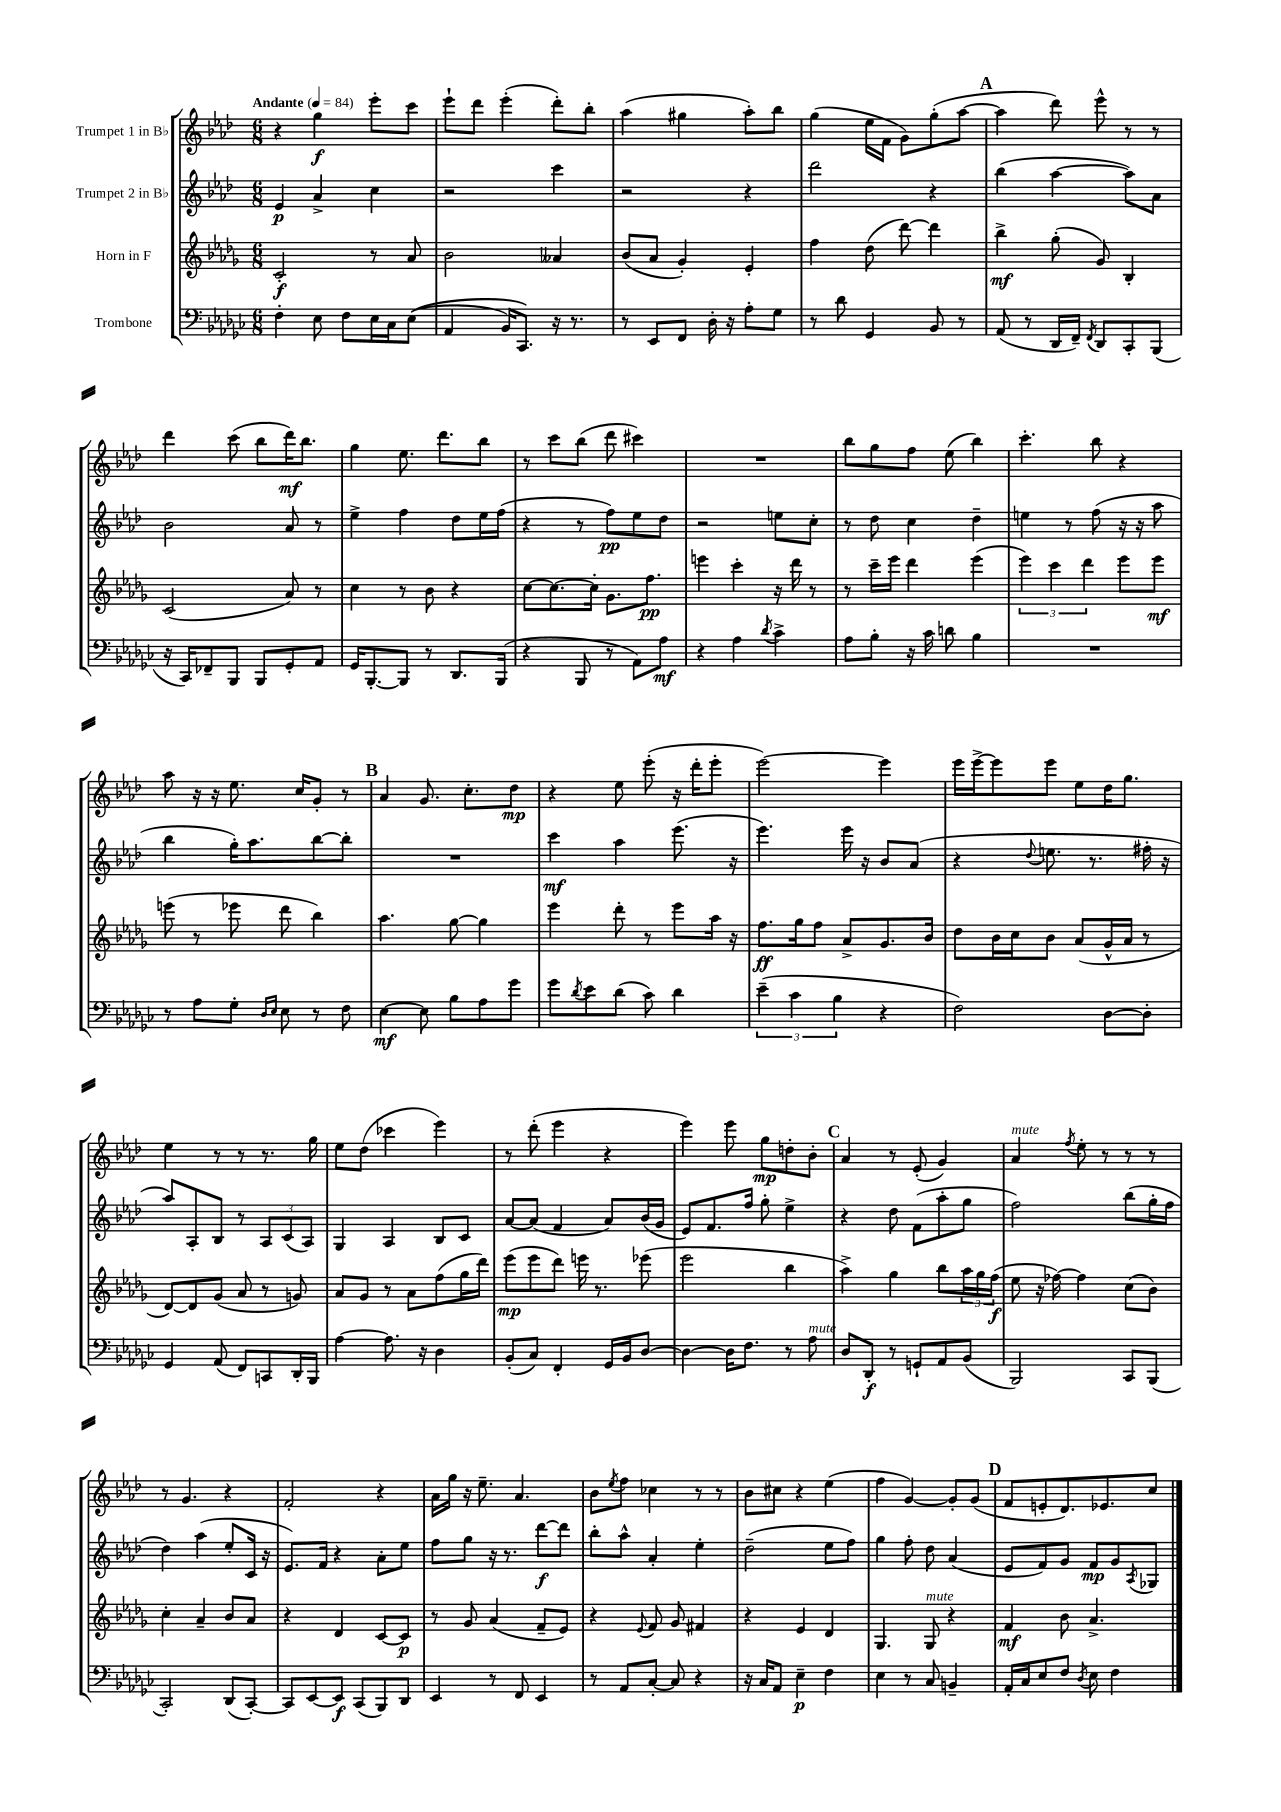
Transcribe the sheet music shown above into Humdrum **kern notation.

**kern	**kern	**kern	**kern
*staff4	*staff3	*staff2	*staff1
*clefF4	*clefG2	*clefG2	*clefG2
*k[b-e-a-d-g-c-]	*k[b-e-a-d-g-]	*k[b-e-a-d-]	*k[b-e-a-d-]
*M6/8	*M6/8	*M6/8	*M6/8
*MM84	*MM84	*MM84	*MM84
4F'\	2c'/	4e-/	4r
8E-\	.	4a-^/	4gg\
8F\L	.	.	.
16E-\L	8r	4cc\	8eee-'\L
16C-\J	.	.	.
&((8E-\J	8a-/	.	8ccc\J
=	=	=	=
4AA-/	2b-\	2r	8eee-`\L
.	.	.	8ddd-\J
16BB-/LK)	.	.	(4eee-'\
8.CC-/J&)	.	.	.
16r	4a--/	4ccc\	8ddd-'\L)
8.r	.	.	.
.	.	.	8bb-'\J
=	=	=	=
8r	(8b-/L	2r	(4aa-\
8EE-/L	8a-/J	.	.
8FF/J	4g-'/)	.	4gg#\
16D-'\	.	.	.
16r	.	.	.
8A-'\L	4e-'/	4r	8aa-'\L)
8G-\J	.	.	8bb-\J
=	=	=	=
8r	4ff\	2ddd-\	(4gg\
8d-\	.	.	.
4GG-/	(8dd-\	.	16ee-\LL
.	.	.	16f\JJ
.	[8ddd-\)	.	8g\L)
8BB-/	4ddd-\]	4r	(8gg'\
8r	.	.	[8aa-\J
=	=	=	=
(8AA-/	4bb-^\	(4bb-\	4aa-\]
8r	.	.	.
16DD-/LL	(8gg-'\	[4aa-\	8ddd-\)
16FF~/JJ)	.	.	.
8qFF/	.	.	.
8DD-/L	8g-/)	.	8eee-^^\
8CC-'/	4B-'/	8aa-\]L)	8r
(8BBB-/J	.	8a-\J	8r
=	=	=	=
16r	(2c/	2b-\	4ddd-\
16CC-/LK)	.	.	.
8FF-~/	.	.	.
8BBB-/J	.	.	(8ccc\
8BBB-/L	.	.	8bb-\L
8GG-'/	8a-/)	8a-/	16ddd-\K)
.	.	.	8.bb-\J
8AA-/J	8r	8r	.
=	=	=	=
16GG-/LK	4cc\	4ee-^\	4gg\
[8.BBB-'/	.	.	.
8BBB-/]J	8r	4ff\	8.ee-\
8r	8b-\	.	.
.	.	.	8.ddd-\L
8.DD-/L	4r	8dd-\L	.
.	.	16ee-\L	8bb-\J
(16BBB-/Jk	.	(16ff\JJ	.
=	=	=	=
4r	[8cc\L	4r	8r
.	8.cc\_	.	8ccc\L
8BBB-/	.	8r	(8bb-\J
.	16cc'\]Jk	.	.
8r	8.g-\L	8ff\L)	8ddd-\
8AA-\L)	.	8ee-\	4ccc#\)
.	8.ff\J	.	.
8A-\J	.	8dd-\J	.
=	=	=	=
4r	4eee\	2r	2.r
4A-\	4ccc'\	.	.
8qd-/	.	.	.
4c-^\	16r	8ee\L	.
.	16ddd-\	.	.
.	8r	8cc'\J	.
=	=	=	=
8A-\L	8r	8r	8bb-\L
8B-'\J	16ccc~\LL	8dd-\	8gg\
.	16eee-\JJ	.	.
16r	4ddd-\	4cc\	8ff\J
16c-\	.	.	.
8d\	.	.	(8ee-\
4B-\	(4eee-\	4dd-~\	4bb-\)
=	=	=	=
2.r	6eee-\)	4ee\	4.ccc'\
.	6ccc\	.	.
.	.	8r	.
.	6ddd-\	.	.
.	.	(8ff\	8bb-\
.	8eee-\L	16r	4r
.	.	16r	.
.	8eee-\J	8aa-\	.
=	=	=	=
8r	(8eee\	4bb-\	8aa-\
8A-\L	8r	.	16r
.	.	.	16r
8G-'\J	8eee-\	16gg'\LK)	8.ee-\
.	.	8.aa-\	.
16qqD-/LL	.	.	.
16qqE-/JJ	.	.	.
8E-\	8ddd-\	.	.
.	.	.	16cc/LK
8r	4bb-\)	[8bb-\	8g'/J
8F\	.	8bb-'\]J	8r
=	=	=	=
[4E-\	4.aa-\	2.r	4a-/
8E-\]	.	.	8.g/
8B-\L	[8gg-\	.	.
.	.	.	8.cc'\L
8A-\	4gg-\]	.	.
8g-\J	.	.	8dd-\J
=	=	=	=
8g-\L	4eee-\	4ccc\	4r
8qd-/	.	.	.
8e-\	.	.	.
(8d-\J	8ddd-'\	4aa-\	8ee-\
8c-\)	8r	.	(8eee-'\
4d-\	8eee-\L	(8.eee-\	16r
.	.	.	16ddd-'\LK
.	16aa-\Jk	.	8eee-'\J
.	16r	16r	.
=	=	=	=
(6e-~\	8.ff\L	4.eee-\)	[2eee-\)
6c-\	.	.	.
.	16gg-\k	.	.
.	8ff\J	.	.
6B-\	.	.	.
.	8a-^/L	16eee-\	.
.	.	16r	.
4r	8.g-/	8b-/L	4eee-\]
.	.	(8a-/J	.
.	16b-/Jk	.	.
=	=	=	=
2F\)	8dd-\L	4r	16eee-\LL
.	.	.	[16eee-^\J
.	16b-\L	.	8eee-\]
.	16cc\J	.	.
.	.	8qqdd-/	.
.	8b-\J	8.ee\	8eee-\J
.	(8a-/L	.	8ee-\L
.	.	8.r	.
[8D-\L	16g-^^/L	.	16dd-\K
.	16a-/JJ	.	8.gg\J
8D-'\]J	8r	16ff#'\	.
.	.	16r	.
=	=	=	=
4GG-/	[8d-/L)	8aa-/L)	4ee-\
.	8d-/]	8A-'/	.
(8AA-/	(8g-/J	8B-/J	8r
8FF/L)	8a-/	8r	8r
8CC/	8r	12A-/L	8.r
.	.	(12c/	.
16DD-'/L	8g/)	.	.
.	.	12A-/J)	.
16BBB-/JJ	.	.	16gg\
=	=	=	=
[4A-\	8a-/L	4G/	8ee-\L
.	8g-/J	.	(8dd-\J
8.A-\]	8r	4A-/	4ccc-\
.	8a-\L	.	.
16r	.	.	.
4D-\	(8ff\	8B-/L	4eee-\)
.	16gg-\L	8c/J	.
.	16ddd-\JJ)	.	.
=	=	=	=
(8BB-'/L	(8eee-\L	[8a-/L	8r
8C-/J)	8eee-\	(8a-/]J	(8ddd-'\
4FF'/	8ddd-\J)	4f/	4eee-\
.	16eee\	.	.
.	8.r	.	.
16GG-/LL	.	8a-/L)	4r
16BB-/J	.	.	.
[8D-/J	(8eee-\	(16b-/L	.
.	.	16g/JJ	.
=	=	=	=
4D-\_	2eee-\	8e-/L)	4eee-\)
.	.	8.f/	.
16D-\]LK	.	.	8eee-\
8.F\J	.	16ff/Jk	.
.	.	8gg'\	8gg\L
8r	4bb-\	4ee-^\	8dd'\
8A-\	.	.	8b-'\J
=	=	=	=
8D-/L	4aa-^\)	4r	4a-/
8DD-'/J	.	.	.
8r	4gg-\	8dd-\	8r
8GG`/L	.	(8f\L	(8e-'/
8AA-/	8bb-\L	8aa-'\	4g/)
(8BB-/J	24aa-\L	8gg\J	.
.	24gg-\	.	.
.	(24ff\JJ	.	.
=	=	=	=
2BBB-/)	8ee-\	2ff\)	4a-/
.	16r	.	.
.	[16ff-\)	.	.
.	.	.	8qff/
.	4ff-\]	.	8ee-'\
.	.	.	8r
8CC-/L	(8cc\L	(8bb-\L	8r
(8BBB-/J	8b-\J)	16gg'\L	8r
.	.	16ff\JJ	.
=	=	=	=
2CC-'/)	4cc'\	4dd-\)	8r
.	.	.	4.g/
.	4a-~/	(4aa-\	.
(8DD-/L	8b-/L	8ee-'/L	4r
[8CC-'/J)	8a-/J	16c/Jk	.
.	.	16r	.
=	=	=	=
8CC-/]L	4r	8.e-/L)	2f'/
[8EE-/	.	.	.
.	.	16f/Jk	.
8EE-/]J	4d-/	4r	.
(8CC-/L	.	.	.
8BBB-/)	[8c/L	8a-'\L	4r
8DD-/J	8c/]J	8ee-\J	.
=	=	=	=
4EE-/	8r	8ff\L	16a-\LL
.	.	.	16gg\JJ
.	8g-/	8gg\J	16r
.	.	.	8.ee-~\
8r	(4a-/	16r	.
.	.	8.r	.
8FF/	.	.	4.a-/
4EE-/	8f~/L	[8ddd-\L	.
.	8e-/J)	8ddd-\]J	.
=	=	=	=
8r	4r	8bb-'\L	8b-\L
.	.	.	8qee-/
8AA-/L	.	8aa-^^\J	8ff\J
.	8qqe-/	.	.
[8C-'/J	8f/	4a-'/	4cc-\
8C-/]	8g-/	.	.
4r	4f#/	4ee-'\	8r
.	.	.	8r
=	=	=	=
16r	4r	(2dd-~\	8b-\L
16C-/LK	.	.	.
8AA-/J	.	.	8cc#\J
4E-~\	4e-/	.	4r
4F\	4d-/	8ee-\L	(4ee-\
.	.	8ff\J)	.
=	=	=	=
4E-\	4.G-/	4gg\	4ff\
8r	.	8ff'\	[4g/)
8C-/	8G-/	8dd-\	.
4BB~/	4r	(4a-/	8g'/]L
.	.	.	(8g/J
=	=	=	=
16AA-'/LL	4f/	8e-/L	8f/L
16C-/J	.	.	.
8E-/	.	8f/)	8e'/
8F/J	8b-\	8g/J	8.d-/)
8qD-/	.	.	.
8E-\	4.a-^/	8f/L	.
.	.	.	8.e-/
4F\	.	8g/	.
.	.	8qA-/	.
.	.	8G-/J	8cc/J
==	==	==	==
*-	*-	*-	*-
